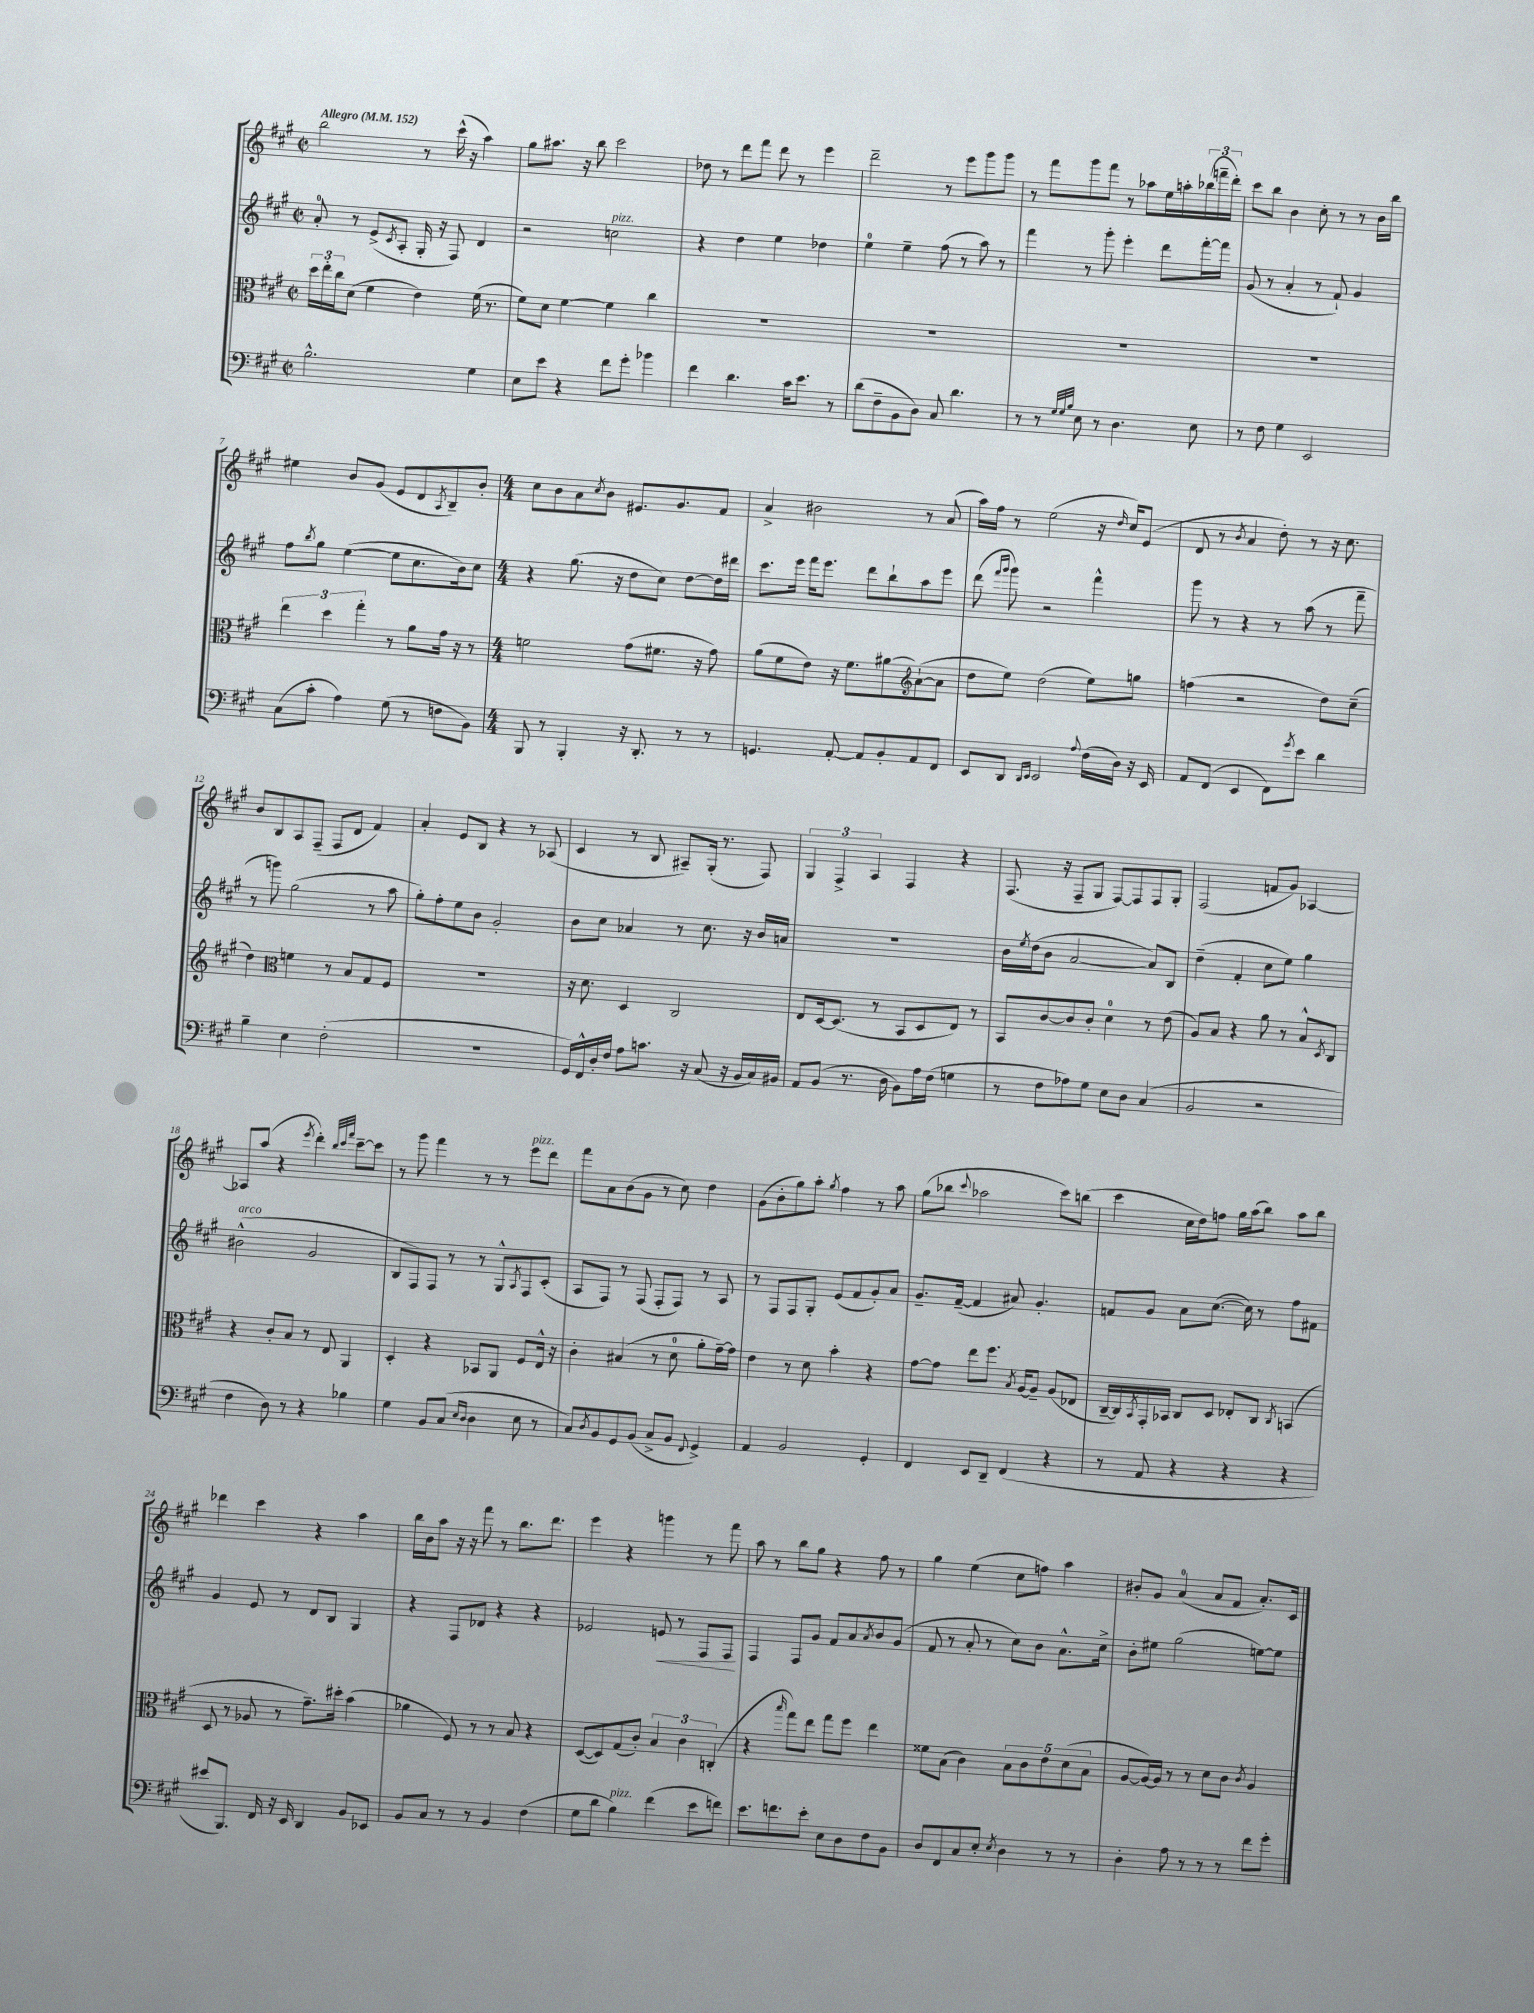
<<
\new StaffGroup <<
\new Staff = "s0" {
    \clef treble \key a \major \defaultTimeSignature \time 2/2 \tempo "Allegro" 4 = 152
    b''2 r8 cis'''16-^( r16 a''4) |
    gis''8 ais''8. r16 b''8 cis'''2 |
    des''8 r8 d'''8 fis'''8 d'''8 r8 e'''4 |
    d'''2-- r8 e'''8 gis'''8 gis'''8 |
    r8 fis'''8 gis'''8 fis'''8 r8 aes''8 e''16 a''16-. \tuplet 3/2 { bes''16( f'''16-- d'''16-.) } |
    cis'''8 b''8 b'4 cis''8-. r8 r8 b'16 b''16 |
    eis''4 b'8 gis'8( e'8 d'8 \acciaccatura { a8 } b8--) b'8-. |
    \numericTimeSignature \time 4/4 cis''8 b'8 a'8 \acciaccatura { cis''8 } b'8 eis'8. gis'8. fis'8 |
    a'4-> bis'2 r8 a'8( |
    a''16) fis''16 r8 e''2( r16 \grace { d''16 } cis''16) e'8( |
    d'8 r8 \acciaccatura { b'8 } a'4 d''8-.) r8 r16 cis''8. |
    b'8 b8 a8 fis8--( fis8 d'8 fis'4) |
    a'4-. e'8 b8 r4 r8 aes8( |
    cis'4 r8 b8 ais8--) gis16-.( r8. fis8) |
    \tuplet 3/2 { gis4 fis4-> a4 } fis4 r4 |
    fis8.( r16 fis8-- gis8 fis8~) fis8 fis8 gis8-. |
    fis2( f'8 gis'8) aes4~ |
    aes8 a''8( r4 \acciaccatura { e'''8 } d'''4-.) \grace { b''32 cis'''32 fis'''32 } cis'''8~-- cis'''8 |
    r8 gis'''8 fis'''4 r8 r8 e'''8^\markup { \italic "pizz." } d'''8 |
    fis'''8 a'8 b'8( gis'8 r8 cis''8) d''4 |
    gis'8( b'8-. gis''8) a''8-. \acciaccatura { gis''8 } fis''4 r8 a''8 |
    gis''8( bes''8 \appoggiatura { cis'''8 } aes''2 cis'''8) b''8( |
    cis'''4 cis''16 d''16) f''8 gis''16 a''16( b''8) a''8 b''8 |
    des'''4 cis'''4 r4 a''4 |
    b''16 b'16 a''8 r16 r16 fis'''8 r8 b''8. d'''8. |
    e'''4 r4 g'''4 r8 fis'''8 |
    a''8 r8 b''8 gis''8 r4 fis''8 r8 |
    gis''4 e''4( cis''8 f''8) a''4 |
    bis'8-. gis'8 a'4-0( a'8 fis'8 a'8.-.) cis'16 \bar "|." |
}
\new Staff = "s1" {
    \clef treble \key a \major \defaultTimeSignature \time 2/2
    a'8-0-. r8 e'8->( \acciaccatura { cis'8 } a8-. gis16-. r16 fis8) d'4 |
    r2 c''2^\markup { \italic "pizz." } |
    r4 d''4 e''4 des''4 |
    e''4-0 e''4-- fis''8( r8 a''8) r8 |
    fis'''4 r8 gis'''8-. e'''4-. d'''8 fis'''16~-. fis'''16 |
    gis'8( r8 a'4-. r8 fis'8-!) gis'4 |
    fis''8 \acciaccatura { b''8 } gis''8 e''4~( e''8 cis''8. b'16) cis''8 |
    \numericTimeSignature \time 4/4 r4 gis''8.( r16 d''8 cis''8) d''8~ d''16 dis'''16 |
    cis'''8. e'''16 fis'''16 e'''8. d'''8 b''8-! a''8 e'''8 |
    d'''8( \grace { fis'''16 gis'''16 } gis'''8) r2 fis'''4-^ |
    gis'''8 r8 r4 r8 a''8( r8 fis'''8-- |
    r8 g'''8) gis''2( r8 a''8 |
    gis''8-.) fis''8-. e''8 b'8 gis'2-. |
    b'8 cis''8 aes'4 r8 cis''8. r16 b'16 a'16 |
    R1 |
    b'16 \acciaccatura { e''8 } d''16( b'8 a'2~ a'8) b8 |
    d''4--( fis'4-. cis''8 e''8) gis''4 |
    bis'2-^^\markup { \italic "arco" }( gis'2 |
    b8 fis8) fis8 r8 r8 gis8-^ \acciaccatura { a8 } fis8 cis'8-.( |
    a8 fis8) r8 fis8( fis8-. fis8) r8 a8 |
    r8 fis8 fis8 gis8-. e'8( fis'8 gis'8-.) a'8 |
    gis'8.-- fis'16~--( fis'4 ais'8) gis'4.-. |
    f'8 gis'8 a'8 cis''8.~( cis''16) r8 fis''8 fis'8 |
    gis'4 e'8 r8 d'8 b8 gis4 |
    r4 fis8 des'8 r4 r4 |
    ees'2 e'8\< r8 fis8 fis8\! |
    fis4 fis8 gis'8 fis'8 a'8 \acciaccatura { a'8 } b'8 gis'8( |
    fis'8 r8 a'8-. r8 cis''8) b'8 a'8.-^ cis''16-> |
    b'8-. eis''8 gis''2( e''8~) e''8 \bar "|." |
}
\new Staff = "s2" {
    \clef alto \key a \major \defaultTimeSignature \time 2/2
    \tuplet 3/2 { d''16 e''16-. cis''16 } d'8( fis'4 e'4) fis'16( r8. |
    fis'8) d'8 fis'4~ fis'4 cis''4 |
    R1 |
    R1 |
    R1 |
    R1 |
    \tuplet 3/2 { e''4 d''4 gis''4-. } r8 a'8 gis'16 r16 r8 |
    \numericTimeSignature \time 4/4 f'2 gis'8( fis'8. r16 gis'8) |
    a'8( fis'8 e'8) r16 fis'8. ais'8~ ais'8~-!( ais'8 |
    \clef treble d''8 e''8) d''2( e''8) g''8 |
    f''4( r2 d''8) cis''8--( |
    d''4) \clef alto f'4 r8 b8 gis8 fis8 |
    R1 |
    r16 d'8. d4 cis2 |
    e8 d16~ d8.( r8 b,8 d8 e8) r8 |
    b,8 cis'8~ cis'8 cis'8-. d'4-0 r8 e'8( |
    a8) b8 r4 a'8 r8 b8-^ \acciaccatura { d8 } cis8 |
    r4 cis'8-. b8 r8 e8 a,4 |
    d4-. r4 bes,8 a,8 fis8 e16-^ r16 |
    cis'4-. bis4( r8 d'8-0 a'8-. gis'16~--) gis'16 |
    e'4 r8 d'8 b'4-. r4 |
    gis'8~ gis'8 e''8 fis''8. \acciaccatura { b8 } a16~ a8-- a8( ees8 |
    cis16~-- cis16) \acciaccatura { b,8 } gis,16-. bes,16 cis8 d8 ees8-. cis8 \acciaccatura { cis8 } b,4( |
    d8 r8 aes8 r8 gis'8.--) dis''16-. b'4( |
    aes'4 fis8) r8 r8 b8 r4 |
    d8~( d8) gis8( cis'8-.) \tuplet 3/2 { b4 cis'4 c4-.( } |
    r4 \grace { b''16 } gis''8) e''8 gis''8 fis''8 e''4 |
    fisis'8 b8( cis'4) \tuplet 5/4 { b8 cis'8 e'8 d'8( b8 } |
    a8~ a16~) a16 r8 r8 d'8 cis'8 \acciaccatura { cis'8 } a4 \bar "|." |
}
\new Staff = "s3" {
    \clef bass \key a \major \defaultTimeSignature \time 2/2
    b2.-^ gis4 |
    e8 e'8 r4 fis'8 gis'8-. bes'4 |
    fis'4 d'4. cis'16 e'8. r8 |
    d'8( fis8-- b,8 d8) cis8 d'4. |
    r8 r8 \grace { gis32 gis32 b32 } e8 r8 d4. e8 |
    r8 fis8 gis4 e,2 |
    cis8( cis'8-. a4) gis8( r8 f8 b,8) |
    \numericTimeSignature \time 4/4 b,,8 r8 b,,4-. r16 d,8.-. r8 r8 |
    g,4. a,8~-. a,8 b,8-. a,8 fis,8 |
    e,8 d,8 \grace { d,16 e,16 } e,2 \appoggiatura { a8 } fis16( d16) r16 e,16 |
    a,8 fis,8( e,4 fis,8) \acciaccatura { gis'8 } e'8 d'4 |
    b4-- e4 fis2-.( |
    R1 |
    gis,16) fis,16-^ d16-. fis16 a8 c'8. r16 cis8( r16 b,16 cis16) bis,16 |
    a,8 b,8( r8. d16 b,8) a16 fis16( g4 |
    r8 fis8 aes8) gis8 e8 d8 cis4( |
    b,2 r2 |
    fis4 d8) r8 r4 bes4 |
    gis4 b,8 cis8( \grace { e16 d16 } d4 e8 r8 |
    cis8) \acciaccatura { d8 } b,8 gis,8 b,8( cis8-> b,8 \appoggiatura { fis,8 } gis,4->) |
    a,4 b,2 gis,4-. |
    fis,4 e,8 d,8-- fis,4( r4 |
    r8 a,8 r4 r4 r4 |
    eis'8 b,,8.) fis,16 r16 e,16 d,4 b,8 ees,8 |
    b,8 cis8 r8 r8 b,4 fis4( |
    gis8 d'8 b4^\markup { \italic "pizz." }) fis'4( e'8 f'8) |
    e'8. f'8. e'8-. e8 d8 fis8 b,8 |
    d8 fis,8 cis8 e8-. \acciaccatura { e8 } d4 r8 r8 |
    d4-. a8 r8 r8 r8 fis'8 gis'8-. \bar "|." |
}
>>
>>
